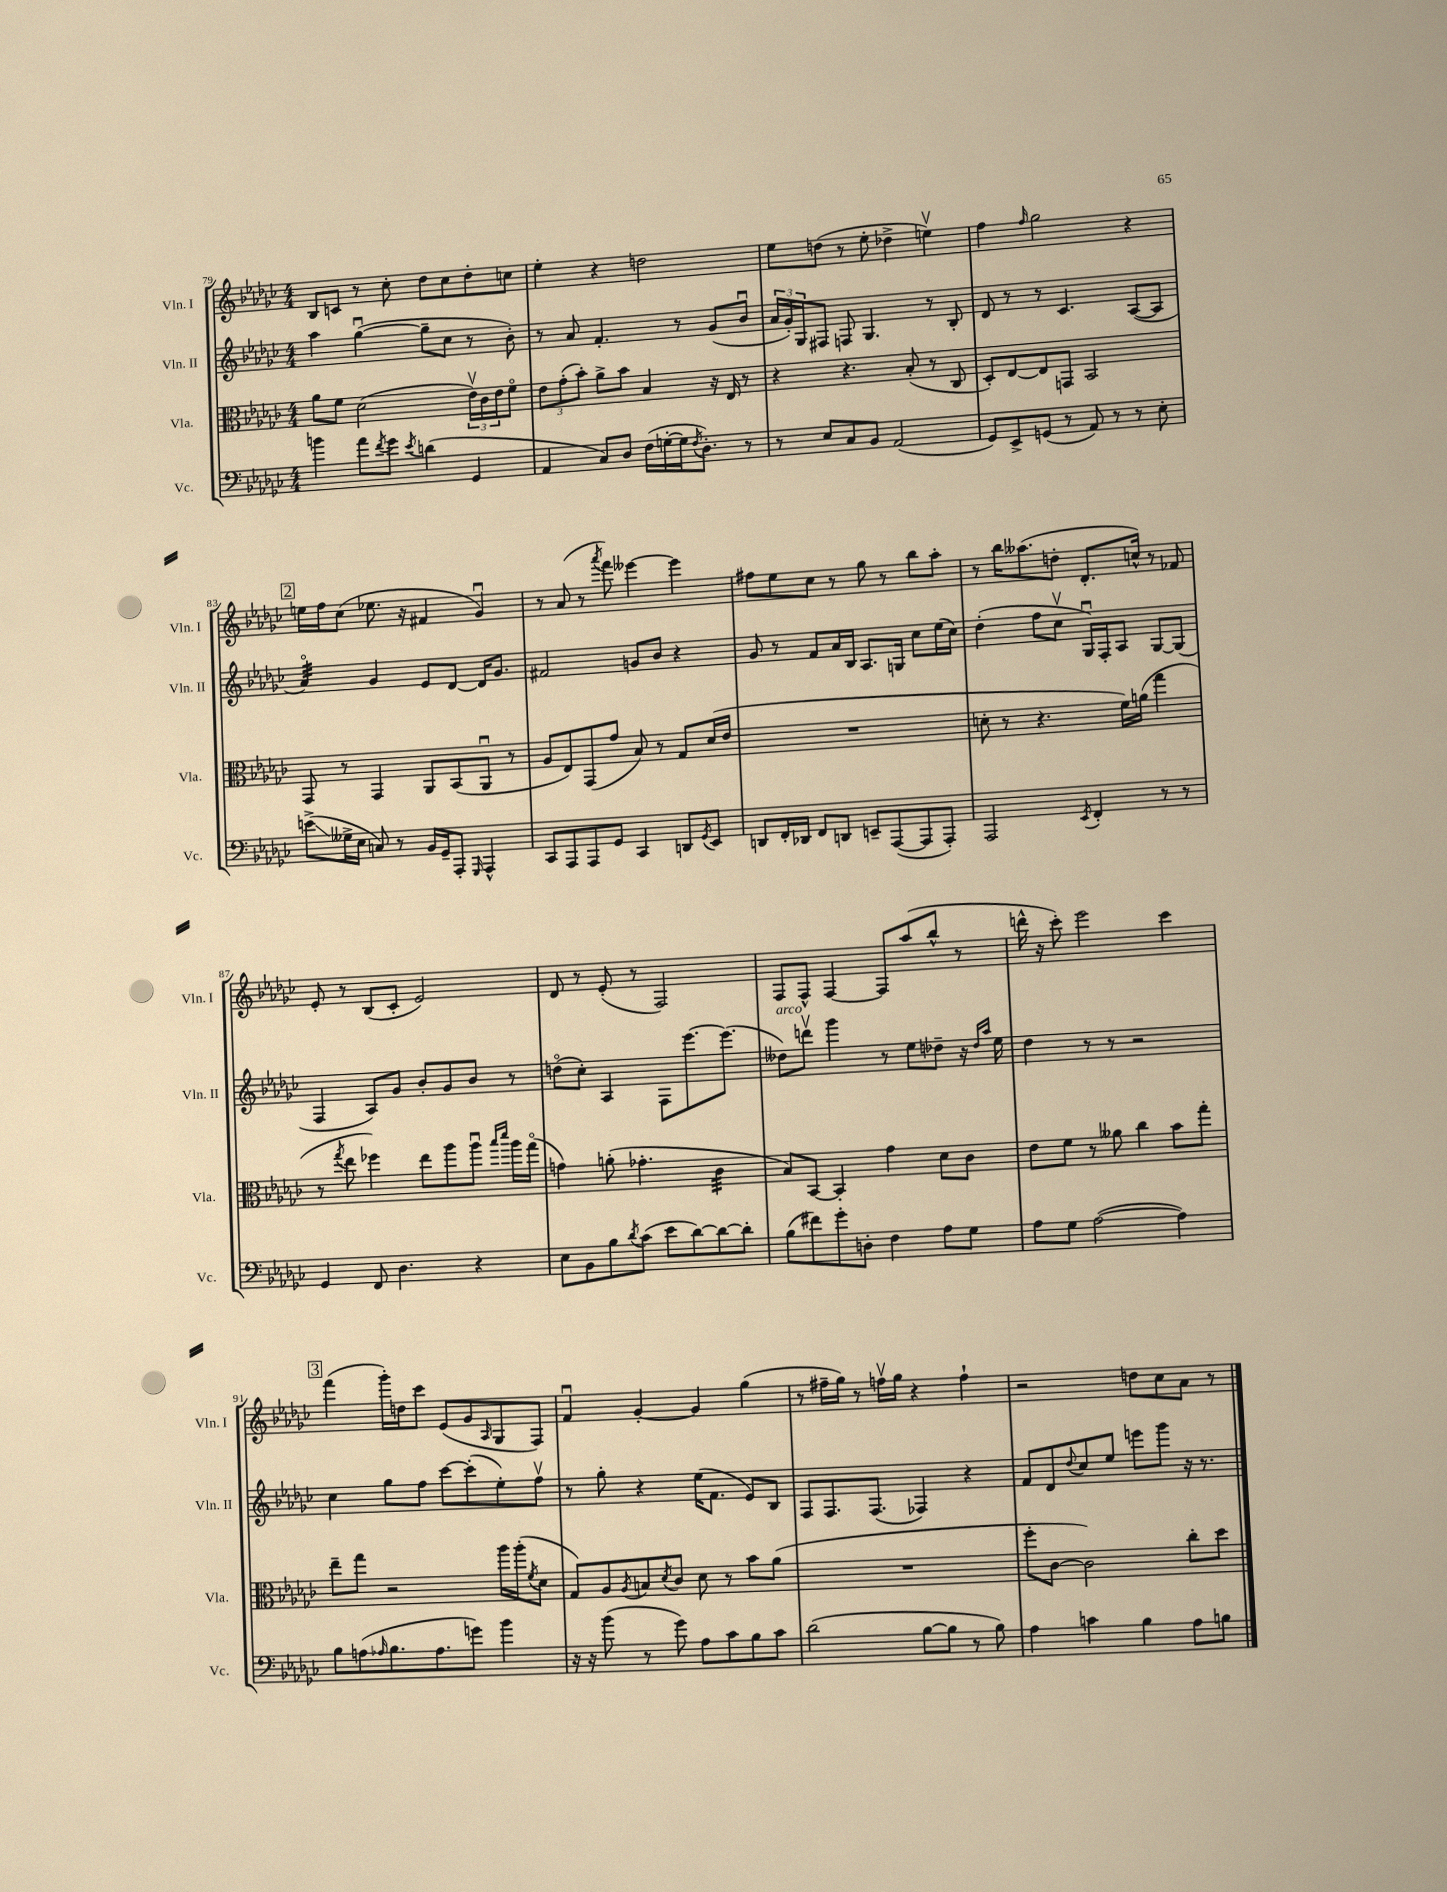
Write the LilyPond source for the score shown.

<<
\new StaffGroup <<
\new Staff = "s0" \with { instrumentName = "Vln. I" shortInstrumentName = "Vln. I" } {
    \clef treble \key ges \major \numericTimeSignature \time 4/4
    bes8 c'8 r8 ces''8-. des''8 ces''8 des''8-. c''8 |
    ees''4-. r4 d''2 |
    ees''8 d''8( r8 ees''8-. des''4-> e''4\upbow) |
    f''4 \grace { f''16 } ges''2 r4 |
    \mark \markup { \box "2" } e''16 f''16 ces''8( ees''8. r16 fis'4 ges'4\downbow) |
    r8 aes'8( r8 \acciaccatura { aes'''8 } f'''8) eeses'''4~ eeses'''4 |
    fis''8 ees''8 ces''8 r8 ges''8 r8 bes''8 aes''8-. |
    r8 bes''16 aeses''8.( d''8-. des'8.-. c''16-^) r8 fes'8 |
    ees'8-. r8 bes8( ces'8-. ees'2) |
    des'8 r8 ees'8-.( r8 f2) |
    f8 f8-^ f4~ f8 aes''8( bes''8-^ r8 |
    d'''16-^ r16 ces'''8-.) ees'''2 ces'''4 |
    \mark \markup { \box "3" } f'''4( ges'''16-.) d''16 ces'''8 ees'8( ges'8 \grace { aes16 } ges8 f8) |
    f'4\downbow ges'4~-. ges'4 ges''4( |
    r8 fis''16-- ges''16) r8 f''16\upbow ges''16 r4 f''4-! |
    r2 d''8 ces''8 aes'8 r8 \bar "|." |
}
\new Staff = "s1" \with { instrumentName = "Vln. II" shortInstrumentName = "Vln. II" } {
    \clef treble \key ges \major \numericTimeSignature \time 4/4
    aes''4 ges''4~\downbow( ges''8-- ces''8 r8 bes'8-.) |
    r8 aes'8 f'4.-. r8 ges'8( bes'8\downbow |
    \tuplet 3/2 { aes'16 ges'16-.) ges16 } fis8 f8 ges4. r8 bes8-. |
    des'8 r8 r8 ces'4. aes8~( aes8 |
    \mark \markup { \box "2" } aes'4:32\flageolet) ges'4 ees'8 des'8~ des'16 ges'8. |
    fis'2 g'8 bes'8 r4 |
    ges'8 r8 f'8 aes'16 bes16 aes8. g16 ces''8 ees''16( ces''16) |
    des''4-.( f''8 ces''8\upbow ges16\downbow) f16-. aes8 ges8~ ges8( |
    f4 aes8) ges'8 bes'8-. ges'8 bes'8 r8 |
    d''8\flageolet( ces''8-.) aes4 f8 ees'''8.~ ees'''8.( |
    deses''8^\markup { \italic "arco" }) d'''8\upbow ges'''4 r8 ees''8 des''8-- r16 \grace { des''16 aes''16 } ees''16 |
    des''4 r8 r8 r2 |
    \mark \markup { \box "3" } ces''4 ges''8 f''8 ces'''8~ ces'''8-.( ees''8-.) f''8\upbow |
    r8 ges''8-. r4 ees''16( f'8. ees'8) bes8 |
    f8 f8. f8.( fes4) r4 |
    f'8 des'8 \appoggiatura { des''8 } ces''8 ees''8 e'''8 ges'''8 r16 r8. \bar "|." |
}
\new Staff = "s2" \with { instrumentName = "Vla." shortInstrumentName = "Vla." } {
    \clef alto \key ges \major \numericTimeSignature \time 4/4
    aes'8 f'8 des'2( \tuplet 3/2 { ees'16\upbow) ces'16 ees'16 } f'8\flageolet |
    \tuplet 3/2 { ees'8 ges'8-.( bes'8-.) } aes'8-> bes'8 bes4 r16 ees16 r8 |
    r4 r4. bes8-.( r8 ces8 |
    des8-.) ees8~ ees8 g,8 bes,2 |
    \mark \markup { \box "2" } ges,8 r8 ges,4 aes,8 bes,8( aes,8\downbow r8 |
    aes8 ees8) ges,8( ges'8 bes8) r8 ges8 des'16( ees'16 |
    R1 |
    d'8-. r8 r4. f'16) a'16( ges''4 |
    r8 \acciaccatura { ges''8 } ees''8 fes''4) ees''8 aes''8 aes''8\downbow \grace { bes''16 des'''16 } aes''16 ges''16\flageolet( |
    g'4) a'8-.( ges'4.-. ces'4:32 |
    bes8) bes,8~ bes,4-. ges'4 des'8 ces'8 |
    ees'8 f'8 r8 aeses'8 ces''4 bes'8 ges''8-. |
    \mark \markup { \box "3" } ees''8-- ges''8 r2 aes''16 aes''16-.( \acciaccatura { f'8 } des'8 |
    ges8) aes8 \acciaccatura { aes8 } b8 \acciaccatura { des'8 } ces'8 des'8 r8 bes'8 aes'8( |
    R1 |
    f''8-. ces'8~ ces'2) ces''8-. des''8 \bar "|." |
}
\new Staff = "s3" \with { instrumentName = "Vc." shortInstrumentName = "Vc." } {
    \clef bass \key ges \major \numericTimeSignature \time 4/4
    b'4 aes'8 \acciaccatura { f'8 } ges'8 \acciaccatura { ees'8 } d'4( ges,4 |
    aes,4 ces8) des8 f16( g16~-. g16 \acciaccatura { f8 } des8.-.) r8 |
    r8 ees8 ces8 bes,8 aes,2( |
    ges,8) ees,8-> g,8( r8 aes,8) r8 r8 ees8-. |
    \mark \markup { \box "2" } e'8->\glissando( geses16-> ees16 c8) r8 bes,16 ges,16-- aes,,8-. \grace { ges,,16 } aes,,4-^ |
    ces,8 aes,,8 aes,,8 ges,8 ces,4 d,8 \acciaccatura { ges,8 } ees,8 |
    d,8 f,16-. des,16 f,8 d,8 e,8-- aes,,8~( aes,,8 aes,,8-.) |
    aes,,2 \acciaccatura { ees,8 } f,4-. r8 r8 |
    ges,4 f,8 des4. r4 |
    ees8 bes,8 bes8 \acciaccatura { des'8 } ces'8( ees'8 des'8~) des'8~ des'8-. |
    bes8( fis'8) ges'8-. d8-. f4 aes8 ges8 |
    aes8 ges8 aes2~( aes4) |
    \mark \markup { \box "3" } bes8 a8( \grace { aes16 } bes8. aes8. g'8) bes'4 |
    r16 r16 bes'8( r8 ges'8) aes8 ces'8 bes8 ces'8 |
    des'2( bes8~ bes8 r8 bes8) |
    aes4 c'4 bes4 aes8 b8 \bar "|." |
}
>>
>>
\layout { \context { \Score currentBarNumber = #79 } }
